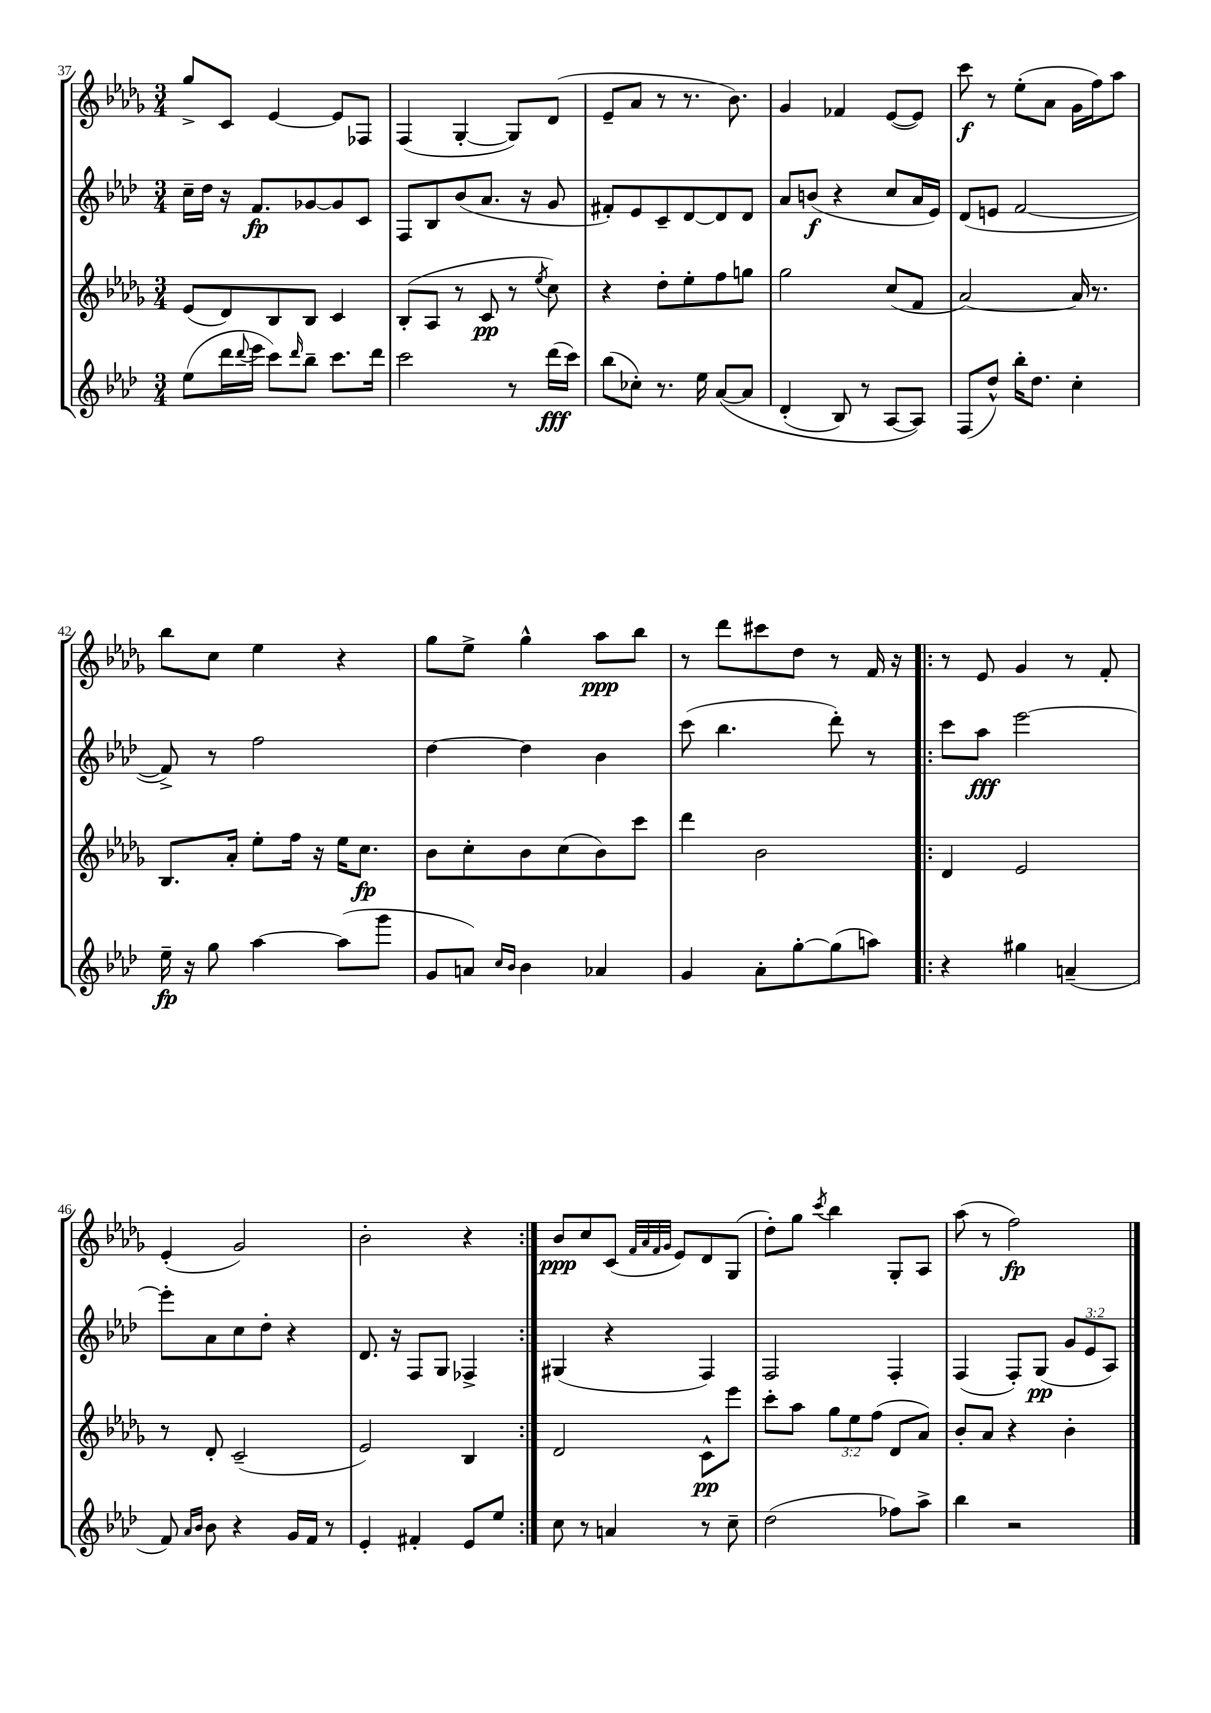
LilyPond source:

<<
\new StaffGroup <<
\new Staff = "s0" {
    \clef treble \key des \major \numericTimeSignature \time 3/4
    ges''8-> c'8 ees'4~ ees'8 fes8 |
    f4( ges4~-. ges8) des'8( |
    ees'8-- aes'8 r8 r8. bes'8.) |
    ges'4 fes'4 ees'8~( ees'8) |
    c'''8\f r8 ees''8-.( aes'8 ges'16 f''16) aes''8 |
    bes''8 c''8 ees''4 r4 |
    ges''8 ees''8-> ges''4-^ aes''8\ppp bes''8 |
    r8 des'''8 cis'''8 des''8 r8 f'16 r16 |
    \repeat volta 2 { r8 ees'8 ges'4 r8 f'8-. |
    ees'4-.( ges'2) |
    bes'2-. r4 | }
    bes'8\ppp c''8 c'8( \grace { f'32 aes'32 f'32 ges'32 } ees'8) des'8 ges8( |
    des''8-.) ges''8 \acciaccatura { c'''8 } bes''4 ges8-. aes8 |
    aes''8( r8 f''2\fp) \bar "|." |
}
\new Staff = "s1" {
    \clef treble \key aes \major \numericTimeSignature \time 3/4 \override Staff.TupletNumber.text = #tuplet-number::calc-fraction-text
    c''16-- des''16 r16 f'8.\fp ges'8~ ges'8 c'8 |
    f8 bes8 bes'8( aes'8. r16 g'8 |
    fis'8-.) ees'8 c'8-- des'8~ des'8 des'8 |
    aes'8 b'8\f( r4 c''8 aes'16 ees'16) |
    des'8( e'8 f'2~ |
    f'8->) r8 f''2 |
    des''4~ des''4 bes'4 |
    c'''8( bes''4. des'''8-.) r8 |
    \repeat volta 2 { c'''8 aes''8\fff ees'''2~ |
    ees'''8-. aes'8 c''8 des''8-. r4 |
    des'8. r16 f8 g8 fes4-> | }
    gis4( r4 f4) |
    f2 f4-. |
    f4( f8-.) g8\pp( \tuplet 3/2 { g'8 ees'8 aes8) } \bar "|." |
}
\new Staff = "s2" {
    \clef treble \key des \major \numericTimeSignature \time 3/4 \override Staff.TupletNumber.text = #tuplet-number::calc-fraction-text
    ees'8( des'8) bes8 bes8 c'4 |
    bes8-.( aes8 r8 c'8\pp r8 \acciaccatura { ees''8 } c''8) |
    r4 des''8-. ees''8-. f''8 g''8 |
    ges''2 c''8( f'8 |
    aes'2~) aes'16 r8. |
    bes8. aes'16-. ees''8-. f''16 r16 ees''16 c''8.\fp |
    bes'8 c''8-. bes'8 c''8( bes'8) c'''8 |
    des'''4 bes'2 |
    \repeat volta 2 { des'4 ees'2 |
    r8 des'8-. c'2--( |
    ees'2) bes4 | }
    des'2 c'8-^\pp ees'''8 |
    c'''8-. aes''8 \tuplet 3/2 { ges''8 ees''8 f''8( } des'8 aes'8) |
    bes'8-. aes'8 r4 bes'4-. \bar "|." |
}
\new Staff = "s3" {
    \clef treble \key aes \major \numericTimeSignature \time 3/4
    ees''8( des'''16 \appoggiatura { des'''8 } ees'''16 c'''8) \grace { des'''16 } bes''8-- c'''8. des'''16 |
    c'''2 r8 des'''16\fff( c'''16) |
    bes''8( ces''8-.) r8. ees''16 aes'8~\( aes'8 |
    des'4-.( bes8) r8 aes8~ aes8\) |
    f8( des''8-^) bes''16-. des''8. c''4-. |
    ees''16--\fp r16 g''8 aes''4~ aes''8( g'''8 |
    g'8 a'8) \grace { c''16 bes'16 } bes'4 aes'4 |
    g'4 aes'8-. g''8~-. g''8( a''8) |
    \repeat volta 2 { r4 gis''4 a'4--( |
    f'8) \grace { aes'16 bes'16 } bes'8 r4 g'16 f'16 r8 |
    ees'4-. fis'4-. ees'8 ees''8 | }
    c''8 r8 a'4 r8 c''8-- |
    des''2( fes''8) aes''8-> |
    bes''4 r2 \bar "|." |
}
>>
>>
\layout { \context { \Score currentBarNumber = #37 } }
